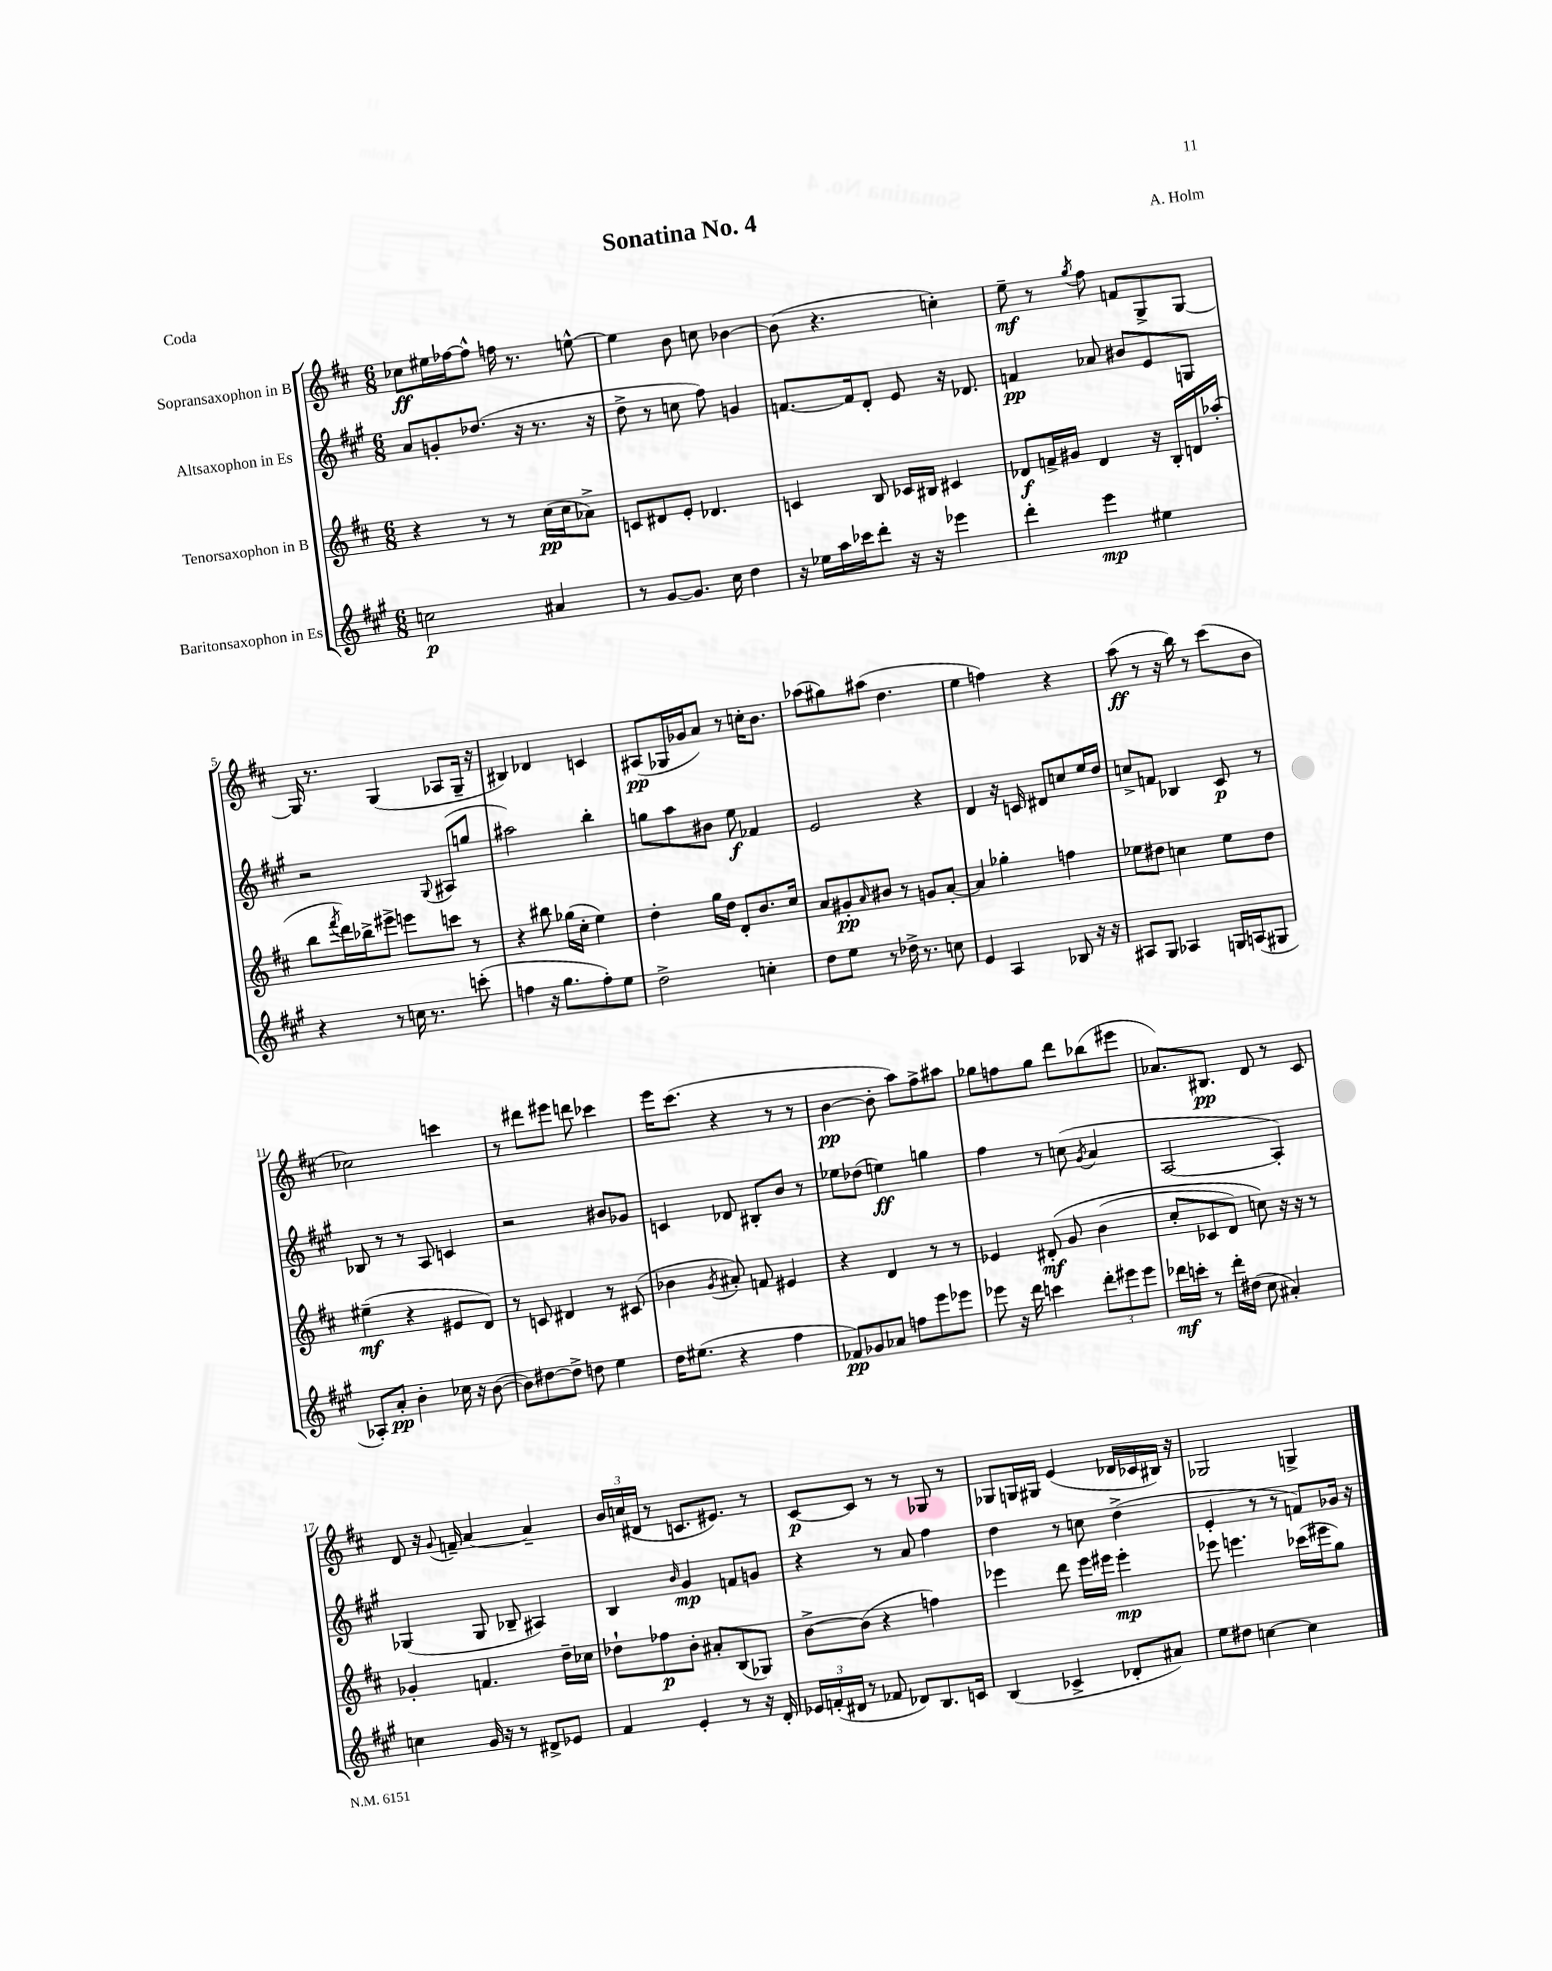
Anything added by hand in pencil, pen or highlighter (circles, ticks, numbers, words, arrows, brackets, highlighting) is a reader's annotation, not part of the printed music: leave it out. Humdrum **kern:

**kern	**dynam	**kern	**dynam	**kern	**dynam	**kern	**dynam
*part4	*part4	*part3	*part3	*part2	*part2	*part1	*part1
*staff4	*staff4	*staff3	*staff3	*staff2	*staff2	*staff1	*staff1
*I"Baritonsaxophon in Es	*	*I"Tenorsaxophon in B	*	*I"Altsaxophon in Es	*	*I"Sopransaxophon in B	*
*clefG2	*	*clefG2	*	*clefG2	*	*clefG2	*
*k[f#c#g#]	*	*k[f#c#]	*	*k[f#c#g#]	*	*k[f#c#]	*
*M6/8	*	*M6/8	*	*M6/8	*	*M6/8	*
=1	=1	=1	=1	=1	=1	=1	=1
2ccn\	p	4r	.	8a/L	.	8cc-X\L	ff
.	.	.	.	8gn'/	.	16ee#X\L	.
.	.	.	.	.	.	[16ff-X\J	.
.	.	8r	.	(8.dd-X/J	.	8ff-^^\J]	.
.	.	8r	.	.	.	16ffn\	.
.	.	.	.	16r	.	8.r	.
4a#X/	.	(16cc#\LL	pp	8.r	.	.	.
.	.	16cc#\J	.	.	.	.	.
.	.	8a-X^\J)	.	.	.	[8een^^\	.
.	.	.	.	16r	.	.	.
=2	=2	=2	=2	=2	=2	=2	=2
8r	.	8cn/L	.	8dd^\	.	4ee\]	.
[8g#/L	.	8d#X/	.	8r	.	.	.
8.g#/J]	.	8e'/J	.	8ccn\	.	8b\	.
.	.	4.d-X/	.	8ff#\)	.	8ccn\	.
16cc#\	.	.	.	.	.	.	.
4dd\	.	.	.	4gn/	.	[4b-X\	.
=3	=3	=3	=3	=3	=3	=3	=3
16r	.	4cn/	.	[8.fn/L	.	(8b-\]	.
16ee-X\LL	.	.	.	.	.	.	.
16aa\	.	.	.	.	.	4.r	.
16ccc-X\J	.	.	.	16f/k]	.	.	.
8ddd'\J	.	8B/	.	8d'/J	.	.	.
16r	.	16c-X/LL	.	8e/	.	.	.
16r	.	16B#X/JJ	.	.	.	.	.
4eee-X\	.	4c#X/	.	16r	.	4ccn'\)	.
.	.	.	.	8.d-X/	.	.	.
=4	=4	=4	=4	=4	=4	=4	=4
4ddd'\	.	8d-X/L	f	4fn/	pp	8ee~\	mf
.	.	16fn^/L	.	.	.	8r	.
.	.	16g#X/JJ	.	.	.	.	.
.	.	.	.	.	.	8qgg/	.
4eee\	mp	4d-/	.	8a-X/	.	8ff#\	.
.	.	.	.	8b#X/L	.	8fn/L	.
4ee#X\	.	16r	.	8e/	.	8G^/	.
.	.	16B'/LL	.	.	.	.	.
.	.	16dn/	.	8Gn/J	.	[8G/J	.
.	.	(16aa-X'/JJ	.	.	.	.	.
!!LO:LB:g=z
=5	=5	=5	=5	=5	=5	=5	=5
4r	.	8bb\L	.	2r	.	16G/]	.
.	.	.	.	.	.	8.r	.
.	.	8qfff#/	.	.	.	.	.
.	.	16ddd\L)	.	.	.	.	.
.	.	16bb-X^\J	.	.	.	.	.
8r	.	8eee#X^\J	.	.	.	(4G/	.
16ccn\	.	8eeen\L	.	.	.	.	.
8.r	.	.	.	.	.	.	.
.	.	.	.	8qqG#/	.	.	.
.	.	8cccn\J	.	(8A#X/L	.	8A-X/L	.
(8cccn'\	.	8r	.	8ggn/J	.	16G~/Jk	.
.	.	.	.	.	.	16r	.
=6	=6	=6	=6	=6	=6	=6	=6
4ffn\	.	4r	.	2aa#X\)	.	4B#X/)	.
16r	.	8bb#X\	.	.	.	4d-X/	.
8.gg#\L	.	.	.	.	.	.	.
.	.	(16gg-X\LL	.	.	.	.	.
.	.	16cc#'\JJ	.	.	.	.	.
8ff'\)	.	4ee\)	.	4bb'\	.	4cn/	.
8ee\J	.	.	.	.	.	.	.
=7	=7	=7	=7	=7	=7	=7	=7
2dd^\	.	4dd'\	.	8ggn\L	.	(8A#X/L	pp
.	.	.	.	8aa\	.	16G-X/L	.
.	.	.	.	.	.	16g-X/J	.
.	.	16gg\LL	.	8b#X\J	.	8a/J)	.
.	.	16dd\JJ	.	.	.	.	.
.	.	8d'/L	.	8ee\	f	8r	.
4ccn'\	.	8.b/	.	4f-X/	.	16ccn'\KL	.
.	.	.	.	.	.	8.b\J	.
.	.	16cc#/Jk	.	.	.	.	.
=8	=8	=8	=8	=8	=8	=8	=8
8dd\L	.	8a/L	.	2e/	.	(8aa-X\L	.
8ee\J	.	8g#X'/	pp	.	.	8gg#X\)	.
.	.	16qqa/	.	.	.	.	.
8r	.	8b#X/J	.	.	.	(8aa#X\J	.
16dd-X^\	.	8r	.	.	.	4.dd\	.
8.r	.	.	.	.	.	.	.
.	.	8gn/L	.	4r	.	.	.
8ccn\	.	[8a'/J	.	.	.	.	.
=9	=9	=9	=9	=9	=9	=9	=9
4e/	.	4a/]	.	4d/	.	4ee\	.
4A/	.	4gg-X'\	.	16r	.	4ffn\)	.
.	.	.	.	16cn/	.	.	.
.	.	.	.	8d#X/L	.	.	.
8B-X/	.	4ffn\	.	8ccn/	.	4r	.
16r	.	.	.	16ee/L	.	.	.
16r	.	.	.	16dd/JJ	.	.	.
=10	=10	=10	=10	=10	=10	=10	=10
8A#X/L	.	8ee-X\L	.	8ccn^/L	.	(8aa\	ff
8G#/J	.	8dd#X\J	.	8fn/J	.	8r	.
4A-X/	.	4ccn\	.	4B-X/	.	16r	.
.	.	.	.	.	.	16bb\)	.
.	.	.	.	.	.	8r	.
16Gn/LL	.	8ee-\L	.	8c#/	p	(8ccc#\L	.
(16An/J	.	.	.	.	.	.	.
8G#X/J	.	8dd#\J	.	8r	.	8b\J	.
!!LO:LB:g=z
=11	=11	=11	=11	=11	=11	=11	=11
8A-X'/L)	.	(4ee#X~\	mf	8B-X/	.	2cc-X\)	.
8a'/J	pp	.	.	8r	.	.	.
4b'\	.	4r	.	8r	.	.	.
.	.	.	.	8A/	.	.	.
16cc-X\	.	8e#X/L	.	4cn/	.	4cccn\	.
16r	.	.	.	.	.	.	.
([8b\	.	8d/J)	.	.	.	.	.
=12	=12	=12	=12	=12	=12	=12	=12
8b\L])	.	8r	.	2r	.	8r	.
[8dd#X\	.	8cn/	.	.	.	8ddd#X\L	.
8dd#^\J]	.	4d#X/	.	.	.	8eee#X\J	.
8ddn\	.	.	.	.	.	8dddn\	.
4ee\	.	8r	.	8b#X/L	.	4ccc-X\	.
.	.	(8c#X/	.	8g-X/J	.	.	.
=13	=13	=13	=13	=13	=13	=13	=13
16dd\KL	.	4b-X\	.	4cn/	.	16eee\KL	.
(8.ee#X\J	.	.	.	.	.	(8.ccc#\J	.
.	.	8qg/	.	.	.	.	.
4r	.	8a#X'/)	.	8d-X/	.	4r	.
.	.	8fn/	.	8B#X'/L	.	.	.
4ff#\	.	4e#X/	.	8b/J	.	8r	.
.	.	.	.	8r	.	8r	.
=14	=14	=14	=14	=14	=14	=14	=14
8f-X/L)	pp	4r	.	8ee-X\L	.	[4b\	pp
8g-X/	.	.	.	(8dd-X\J	.	.	.
8a-X/J	.	4d/	.	4een\)	ff	8b'\]	.
8ffn\L	.	.	.	.	.	8aa\L)	.
8eee\	.	8r	.	4ggn\	.	8ff#^\	.
8eee-X\J	.	8r	.	.	.	8aa#X\J	.
=15	=15	=15	=15	=15	=15	=15	=15
8eee-X\	.	4e-X/	.	4ff#\	.	8gg-X\L	.
16r	.	.	.	.	.	8ffn\	.
16ddd\	.	.	.	.	.	.	.
4cccn\	.	(8d#X'/	mf	8r	.	8gg-\J	.
.	.	8g/	.	(8ccn\	.	8ddd\L	.
.	.	.	.	8qg#/	.	.	.
12ddd'\L	.	(4b\	.	4a/	.	(8bb-X\	.
12eee#X\	.	.	.	.	.	.	.
.	.	.	.	.	.	8eee#X\J	.
12eee#\J	.	.	.	.	.	.	.
=16	=16	=16	=16	=16	=16	=16	=16
16ddd-X\LL	mf	8cc#'/L	.	[2A/	.	8.a-X/L)	.
16cccn'\JJ	.	.	.	.	.	.	.
8r	.	8c-X/	.	.	.	.	.
.	.	.	.	.	.	8.B#X/J	pp
16ddd-'\LL	.	8d/J)	.	.	.	.	.
(16dd#X\JJ	.	.	.	.	.	.	.
8cc#\	.	8ccn\)	.	.	.	8d/	.
4a#X'/)	.	16r	.	4A'/])	.	8r	.
.	.	16r	.	.	.	.	.
.	.	8r	.	.	.	8c#/	.
!!LO:LB:g=z
=17	=17	=17	=17	=17	=17	=17	=17
4ccn\	.	4g-X'/	.	(4G-X/	.	8d/	.
.	.	.	.	.	.	16r	.
.	.	.	.	.	.	8qqg/	.
.	.	.	.	.	.	16fn~/	.
16g#/	.	4.fn/	.	8G-/	.	[4a/	.
16r	.	.	.	.	.	.	.
8r	.	.	.	8B-X~/	.	.	.
8d#X^/L	.	.	.	4A#X/)	.	4a~/]	.
8e-X/J	.	16dd~\LL	.	.	.	.	.
.	.	16cc-X\JJ	.	.	.	.	.
=18	=18	=18	=18	=18	=18	=18	=18
4f#/	.	8dd-X`\L	.	4B/	.	24b/LL	.
.	.	.	.	.	.	(24ccn/	.
.	.	.	.	.	.	24d#X/JJ	.
.	.	8ff-X\	p	.	.	8r	.
.	.	.	.	16qqb/	.	.	.
4e'/	.	8b'\J	.	4g#/	mp	8.cn/L	.
.	.	8a#X'/L	.	.	.	.	.
.	.	.	.	.	.	8.e#X/J)	.
8r	.	(8B/	.	8fn/L	.	.	.
16r	.	8G-X/J)	.	8gn/J	.	8r	.
16d'/	.	.	.	.	.	.	.
=19	=19	=19	=19	=19	=19	=19	=19
24e-X/LL	.	[8b^\L	.	4r	.	[8c#/L	p
(24fn'/	.	.	.	.	.	.	.
24d#X/JJ	.	.	.	.	.	.	.
8r	.	(8b\J]	.	.	.	8c#/J]	.
8f-X/	.	4r	.	8r	.	8r	.
8d-X/L)	.	.	.	8a/	.	8r	.
8.B/	.	4ffn\)	.	4ff#\	.	8G-X/	.
.	.	.	.	.	.	8r	.
16cn/Jk	.	.	.	.	.	.	.
=20	=20	=20	=20	=20	=20	=20	=20
(4B/	.	4eee-X\	.	4dd\	.	8G-X/L	.
.	.	.	.	.	.	16Gn/L	.
.	.	.	.	.	.	16G#X/JJ	.
4c-X^/	.	8ddd\	.	8r	.	(4e/	.
.	.	16eee-\LL	.	8ccn\	.	.	.
.	.	16eee#X\JJ	.	.	.	.	.
8d-X'/L	.	4eee#'\	mp	(4dd^\	.	16d-X/LL	.
.	.	.	.	.	.	16c-X/	.
8a#X/J)	.	.	.	.	.	16B#X/JJ)	.
.	.	.	.	.	.	16r	.
=21	=21	=21	=21	=21	=21	=21	=21
8ee\L	.	8eee-X\	.	4e'/	.	2G-X/	.
8dd#X\J	.	4.eeen\	.	.	.	.	.
[4ccn\	.	.	.	8r	.	.	.
.	.	.	.	8r	.	.	.
4cc\]	.	(16ccc-X\LL	.	8fn/L)	.	4Gn^/	.
.	.	16eee#X\J	.	.	.	.	.
.	.	8gg\J)	.	16g-X/Jk	.	.	.
.	.	.	.	16r	.	.	.
==	==	==	==	==	==	==	==
*-	*-	*-	*-	*-	*-	*-	*-
